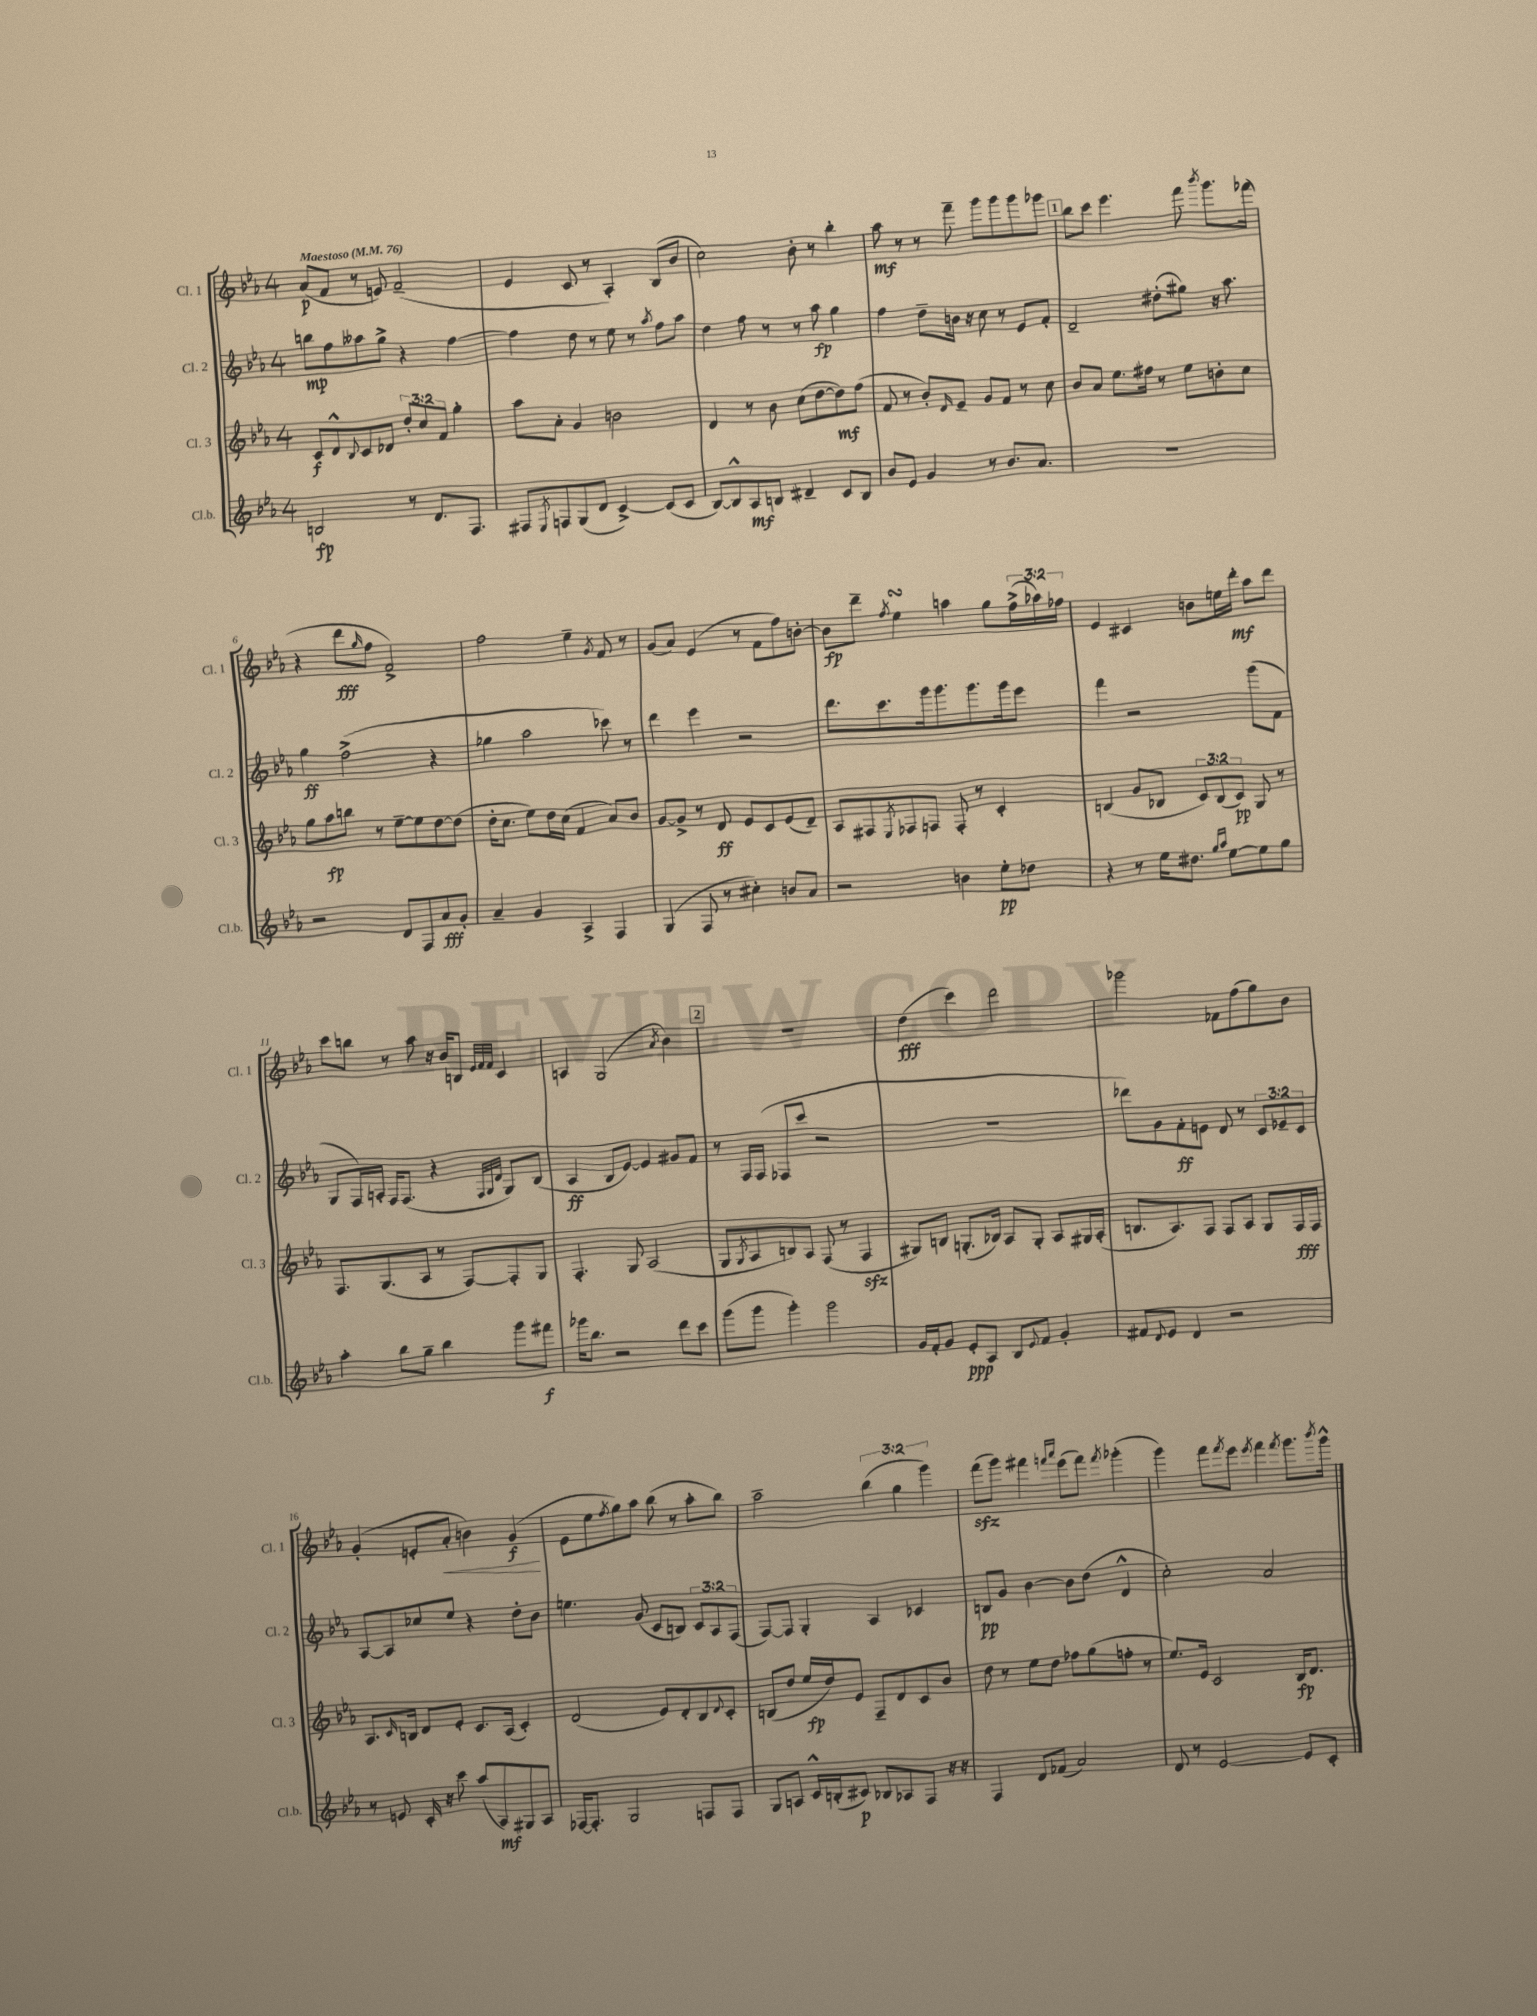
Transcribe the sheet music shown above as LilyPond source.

<<
\new StaffGroup <<
\new Staff = "s0" \with { instrumentName = "Cl. 1" shortInstrumentName = "Cl. 1" } {
    \clef treble \key ees \major \once \override Staff.TimeSignature.style = #'single-digit \time 4/4 \override Staff.TupletNumber.text = #tuplet-number::calc-fraction-text \tempo "Maestoso" 4 = 76
    aes'8\p( f'8 r8 e'8) f'2--( |
    ees'4 c'8 r8 aes4-.) bes8( bes'8 |
    c''2) bes'8-. r8 bes''4-. |
    aes''8\mf r8 r8 f'''8-- g'''8 g'''8 g'''8 ges'''8 |
    \mark \markup { \box "1" } bes''8 c'''8 ees'''4. f'''8 \acciaccatura { bes'''8 } g'''8. fes'''16( |
    r4 d'''8\fff \grace { g''16 } f''8 f'2->) |
    f''2 ees''4-- \acciaccatura { g'8 } f'8 r8 |
    g'8( aes'8) ees'4( r8 f'8 f''8) b'8~-. |
    b'8\fp d'''8-- \acciaccatura { f''8 } ees''4\turn a''4 g''8 \tuplet 3/2 { f''16->( aes''16) fes''16 } |
    ees'4 cis'4 b'8 e''16 d'''16-.\mf aes''8 d'''8 |
    c'''8 b''8 r8 aes''8 r16 bes'16 b8 \grace { ees'32 f'32 f'32 } c'4 |
    a4 g2( \acciaccatura { aes'8 } bes'4) |
    \mark \markup { \box "2" } R1 |
    d''4\fff( c'''4) d'''2 |
    ges'''2 fes'8 f''8( g''8) bes'8 |
    g'4-.( e'8-. aes'8-.\< b'4) g'4\f\!( |
    ees'8 ees''8 \acciaccatura { f''8 } g''8) aes''8 bes''8( r8 aes''8-. bes''8) |
    aes''2-- \tuplet 3/2 { bes''4( g''4 g'''4) } |
    f'''8\sfz( g'''8) fis'''4 \grace { f'''16 aes'''16 } ees'''8( f'''8) \acciaccatura { f'''8 } ges'''4-.( |
    g'''4) f'''8 \acciaccatura { f'''8 } ees'''8 \acciaccatura { ees'''8 } f'''4 \acciaccatura { f'''8 } g'''8. \acciaccatura { bes'''8 } g'''16-^ \bar "|." |
}
\new Staff = "s1" \with { instrumentName = "Cl. 2" shortInstrumentName = "Cl. 2" } {
    \clef treble \key ees \major \once \override Staff.TimeSignature.style = #'single-digit \time 4/4 \override Staff.TupletNumber.text = #tuplet-number::calc-fraction-text
    b''8\mp f''8 aeses''8 g''8-> r4 f''4~ |
    f''4 d''8 r8 ees''8 r8 \acciaccatura { aes''8 } f''8 aes''8 |
    d''4 f''8 r8 r8 aes''8\fp g''4 |
    f''4 d''8-- b'16 r16 c''8 r8 ees'8 f'8-. |
    \mark \markup { \box "1" } d'2-- dis''8-.( gis''8) r16 aes''8. |
    g''4\ff f''2->( r4 |
    ges''4 aes''2 ces'''8) r8 |
    d'''4 ees'''4 r2 |
    d'''8. c'''8. g'''16 g'''8. g'''8. g'''16 ees'''8 |
    f'''4 r2 g'''8( f'8 |
    g8 f16) a16-. f16 f8.( r4 \grace { f32 g32 d'32 } g8) bes8( |
    aes4\ff bes8 ees'8~) ees'4 gis'8 f'8 |
    \mark \markup { \box "2" } r8 f16 f16( fes8 c'''8 r2 |
    R1 |
    des'''8) g'8 f'8-.\ff e'8 d'8 r8 \tuplet 3/2 { c'8 ees'8-- c'8 } |
    aes8~ aes8 ces''8 ees''8 r4 d''8-. bes'8 |
    e''4. g'8( c'8 b8) \tuplet 3/2 { c'8 aes8 f8( } |
    f8~) f8 g4-. aes4 ces'4 |
    b8\pp g'8 bes'4~ bes'8 d''8( d'4-^ |
    c''2-.) aes'2 \bar "|." |
}
\new Staff = "s2" \with { instrumentName = "Cl. 3" shortInstrumentName = "Cl. 3" } {
    \clef treble \key ees \major \once \override Staff.TimeSignature.style = #'single-digit \time 4/4 \override Staff.TupletNumber.text = #tuplet-number::calc-fraction-text
    c'8\f d'8-^ \appoggiatura { bes8 } c'8 des'8 \tuplet 3/2 { d''8-. c''8 f'8 } g''4-. |
    aes''8 aes'8-. g'4 b'2 |
    d'4 r8 bes'8 c''8( d''8~ d''8\mf) f''8( |
    f'8 r8 bes'8-.) \grace { d'16 } ees'8-- g'8 f'8 r8 c''8 |
    \mark \markup { \box "1" } bes'8 aes'8 ees''8. fis''16 r8 ees''8 b'8-. c''8 |
    g''8 aes''8\fp b''8 r8 ees''8~-- ees''8 d''8~ d''8( |
    d''16-. c''8. ees''8) d''16 c''16( f'4 aes'8) bes'8 |
    g'8~ g'8-> r8 d'8\ff ees'8 c'8 ees'8( d'8--) |
    aes8 fis8 \acciaccatura { ees8 } fes8 f8 f8-. r8 c'4-. |
    b4( g'8 bes8 \tuplet 3/2 { c'8) bes8( c'8\pp) } g8 r8 |
    f8. g8.( aes8 r8 f8~) f8-. g8 |
    f4.-. g8 aes2( |
    \mark \markup { \box "2" } g8 \acciaccatura { g8 } aes8 b8) aes8 f8( r8 f4\sfz |
    gis8) b8 g8.-.( bes16) aes8 g8-. aes8 gis16 aes16-.( |
    b8. aes8.) f8 f8 aes8 g8 f16\fff f16 |
    aes8. \grace { c'16 } b16 d'8 ees'8-. c'8. aes16( c'4-.) |
    d'2( ees'8) d'8-. bes8 \appoggiatura { d'8 } c'8-. |
    b8( d''8 ees''16\fp d''16) ees'8 f8-- d'8 c'8 bes'8 |
    d''8 r8 ees''8 d''8 fes''8 g''8( f''8-. r8 |
    ees''8.) ees'16 c'2 bes16\fp d'8. \bar "|." |
}
\new Staff = "s3" \with { instrumentName = "Cl.b." shortInstrumentName = "Cl.b." } {
    \clef treble \key ees \major \once \override Staff.TimeSignature.style = #'single-digit \time 4/4
    b2\fp r8 d'8. f8. |
    fis8 \acciaccatura { ees8 } f8 g8( d'8 c'4~->) c'8( c'8 |
    bes8~) bes8-^ aes8\mf b8 dis'4-- c'8 b8 |
    bes'8 ees'8 g'4 r8 bes'8. aes'8. |
    \mark \markup { \box "1" } R1 |
    r2 d'8 f8 aes'8\fff g'8-. |
    aes'4-- g'4 aes4-> f4 |
    g4( f8 r8 cis''4-.) b'8 aes'8 |
    r2 b'4 ees''8-.\pp des''8 |
    r4 r8 ees''16 dis''8. \grace { g''16 aes''16 } ees''8~ ees''8 g''8 |
    aes''4-. bes''8 g''8-- bes''4 g'''8 fis'''8\f |
    ges'''16 bes''8. r2 d'''8 c'''8 |
    \mark \markup { \box "2" } g'''8( g'''8 g'''4-.) g'''2 |
    g'16 f'16-. g'8 ees'8-.\ppp aes8 bes8 \appoggiatura { ees'8 } f'8 g'4-. |
    fis'8 \appoggiatura { d'8 } ees'8 d'4 r2 |
    r8 e'8 c'16-. r16 c'''8 aes''8( aes8\mf) gis8 aes8 |
    fes16~ fes8.-. g2 f8 f8 |
    g8 a8 c'16-^ b16-.( cis'8\p) bes8 aes8 f8 r16 r16 |
    f4 d'8 fes'8( aes'2) |
    d'8 r8 ees'2~ ees'8 c'8-. \bar "|." |
}
>>
>>
